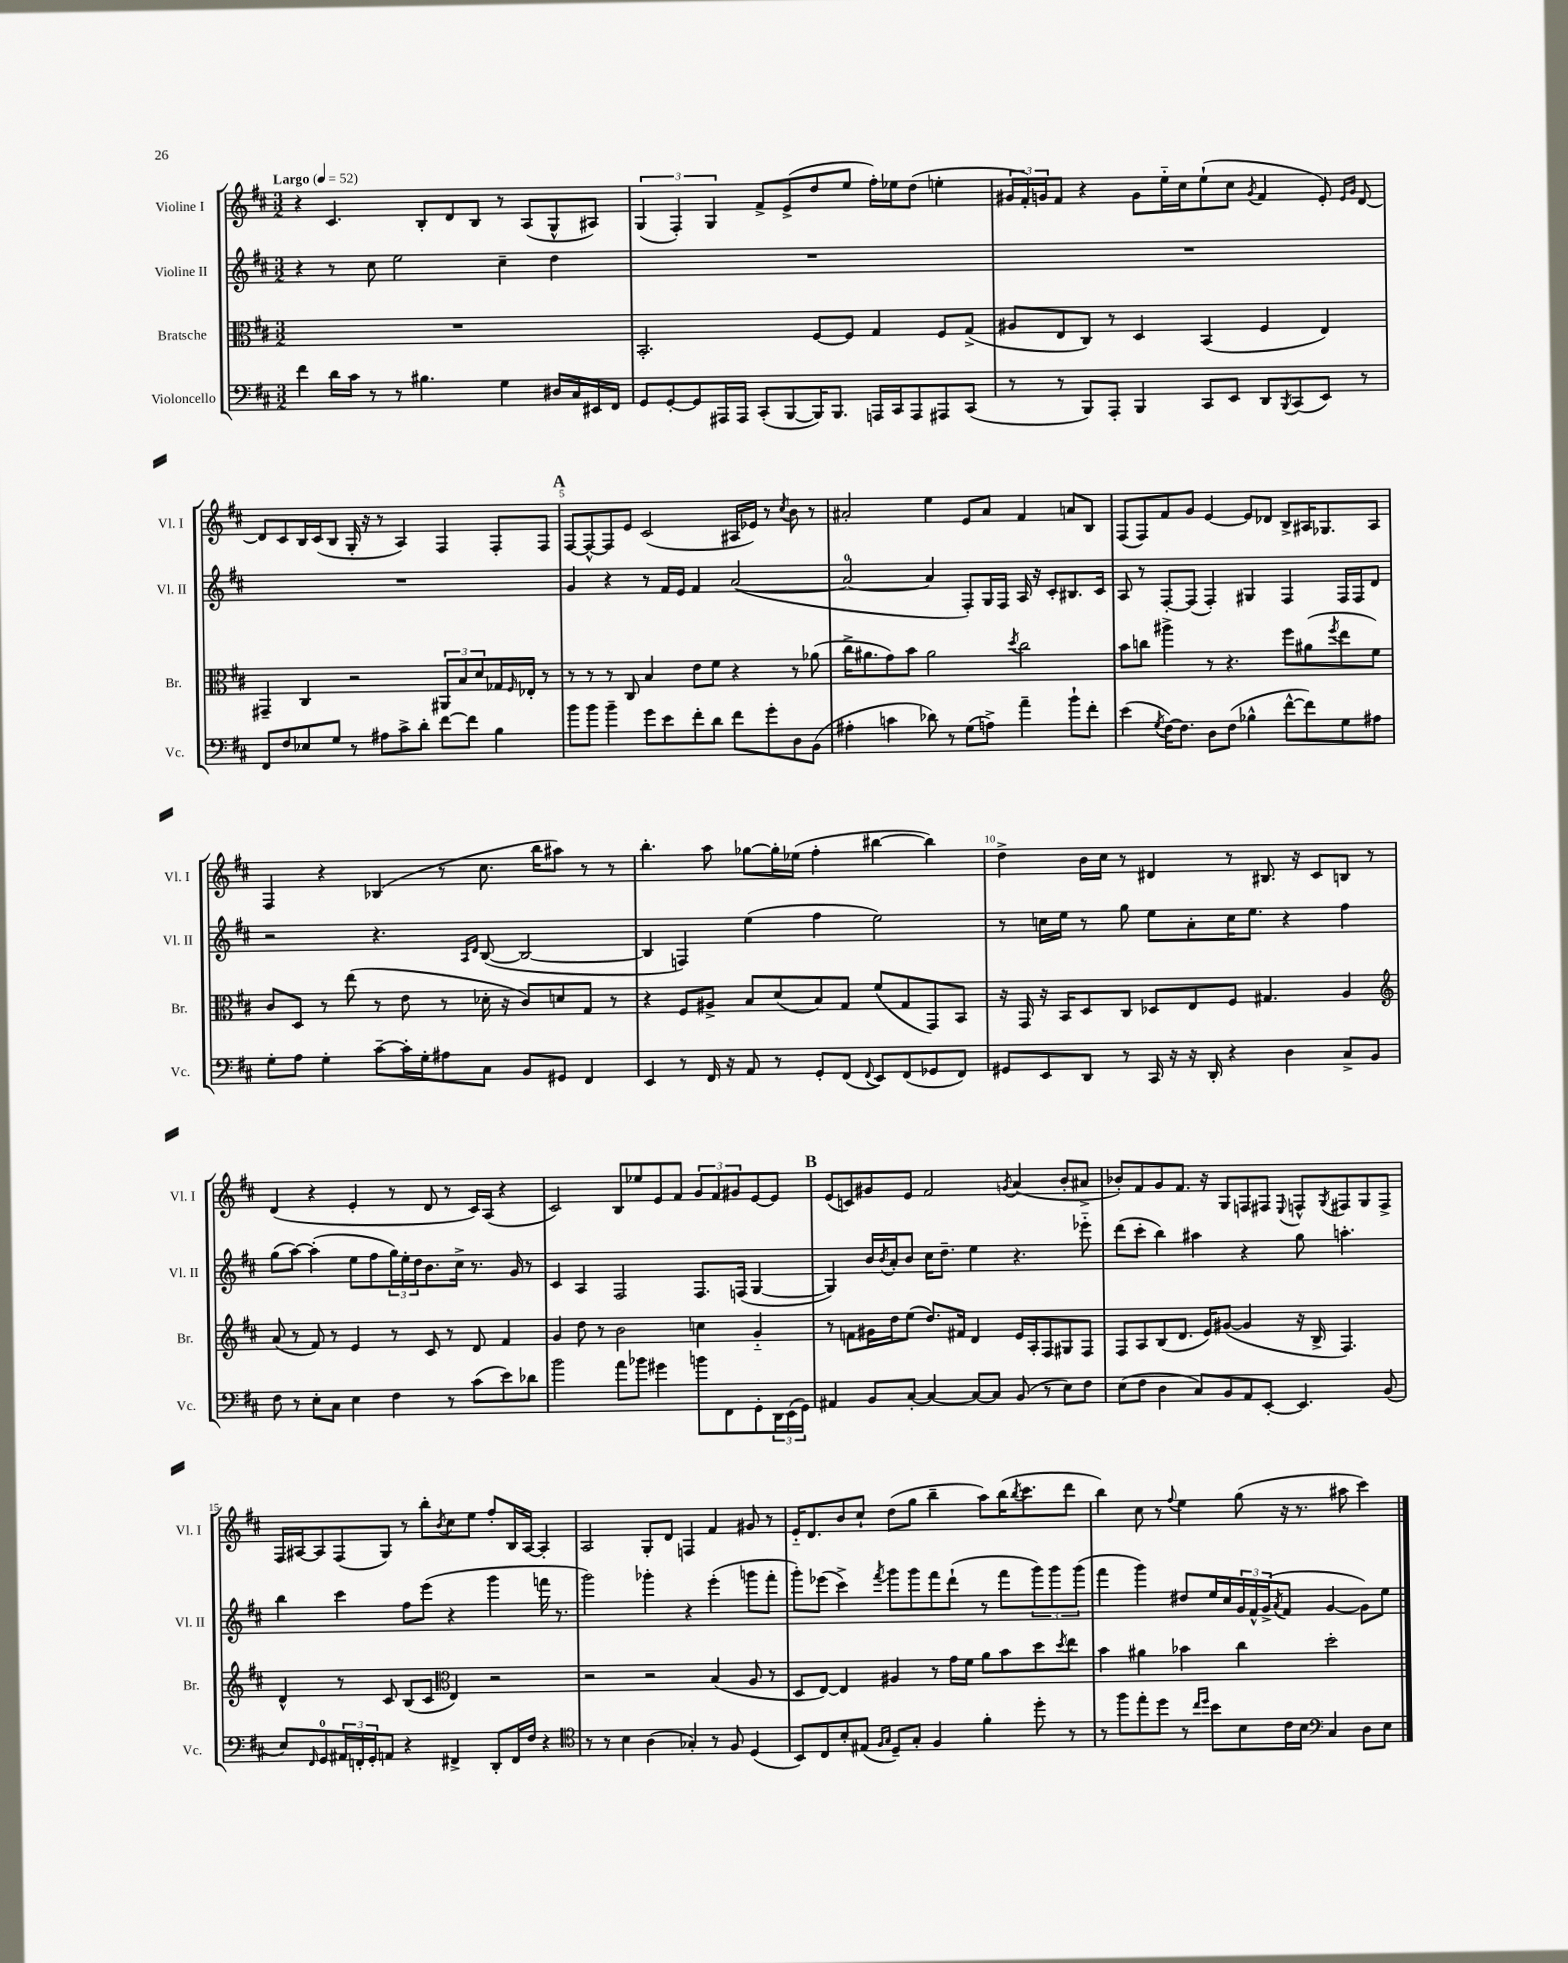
<<
\new StaffGroup <<
\new Staff = "s0" \with { instrumentName = "Violine I" shortInstrumentName = "Vl. I" } {
    \clef treble \key d \major \numericTimeSignature \time 3/2 \tempo "Largo" 4 = 52
    r4 cis'4. b8-. d'8 b8 r8 a8( g8-^ ais8) |
    \tuplet 3/2 { g4( fis4-.) g4 } fis'8-> e'8->( d''8 e''8 fis''16-.) ees''16 d''8( e''4-. |
    \tuplet 3/2 { gis'16 fis'16-.) g'16 } fis'8 r4 g'8 e''16-_ cis''16 e''8-!( cis''8 \acciaccatura { g'8 } fis'4 e'8-.) \grace { e'16 g'16 } d'8~ |
    d'8 cis'8 b16 cis'16( b8 g16-. r16 r8 a4) fis4 fis8-. fis8 |
    \mark \markup { \bold "A" } fis8~ fis8~-^ fis8 e'8 cis'2( ais16 ees'16) r8 \acciaccatura { cis''8 } b'8 r8 |
    ais'2-. e''4 e'8 ais'8 fis'4 a'8 b8 |
    fis8( fis8) fis'8 g'8 e'4~ e'8 des'8 b8-> ais16 ges8. ais8 |
    fis4 r4 bes4( r8 cis''8. b''16 ais''8) r8 r8 |
    b''4.-. a''8 ges''8~ ges''16-. ees''16( fis''4-. bis''4~ bis''4) |
    d''4-> b'16 cis''16 r8 dis'4 r8 bis8. r16 cis'8 b8 r8 |
    d'4( r4 e'4-. r8 d'8 r8 cis'16) a16( r4 |
    cis'2) b8 ees''8 e'8 fis'8 \tuplet 3/2 { g'8 fis'8 gis'8 } e'8~ e'8 |
    \mark \markup { \bold "B" } e'8( c'8) gis'8 e'8 fis'2 \acciaccatura { g'8 } a'4( b'8-. ais'8-> |
    bes'8-.) fis'8 g'8 fis'8. r16 g8 f8 fis8 \appoggiatura { e8 } f8-^ \acciaccatura { g8 } fis8 g8 fis8-> |
    fis16 ais16~ ais8 fis8( g8) r8 b''8-. \acciaccatura { b'8 } cis''8 e''8 fis''8-. b16 ais16~ ais4-. |
    a2 g8-. d'8 f4 fis'4 gis'8 r8 |
    e'16-_ d'8. b'8 cis''8-! d''8( g''8 b''4-- a''8) b''16( \acciaccatura { b''8 } cis'''8. d'''8 |
    b''4) cis''8 r8 \appoggiatura { fis''8 } e''4 g''8( r16 r8. ais''8 cis'''4) \bar "|." |
}
\new Staff = "s1" \with { instrumentName = "Violine II" shortInstrumentName = "Vl. II" } {
    \clef treble \key d \major \numericTimeSignature \time 3/2
    r4 r8 cis''8 e''2 cis''4-- d''4 |
    R1. |
    R1. |
    R1. |
    \mark \markup { \bold "A" } g'4 r4 r8 fis'16 e'16 fis'4 a'2~( |
    a'2-0~ a'4 fis8-.) g16 fis16 a16 r16 cis'8-. bis8. cis'16 |
    a8 r8 fis8~-. fis8( fis4-.) gis4 fis4 fis16 fis16 d'8 |
    r2 r4. \grace { a16 d'16 } b8~( b2~ |
    b4 f4) e''4( fis''4 e''2) |
    r8 c''16 e''16 r8 g''8 e''8 a'8-. c''16 e''8. r4 fis''4 |
    g''8( a''8~) a''4-.( e''8 fis''8 \tuplet 3/2 { g''16) e''16-. d''16 } b'8. cis''16-> r8. g'16 r8 |
    cis'4 a4 fis2 fis8. f16( g4~ |
    \mark \markup { \bold "B" } g4) b'16 \acciaccatura { b'8 } a'16-. b'8 cis''16 d''8.-- e''4 r4. ees'''8-_ |
    d'''8( cis'''8-. b''4) ais''4 r4 g''8 a''4.-. |
    b''4 cis'''4 fis''8 e'''8( r4 g'''4 f'''16 r8. |
    g'''2) ges'''4-. r4 e'''4-.( g'''8 fis'''8-. |
    g'''8-.) ees'''8( cis'''4->) \acciaccatura { fis'''8 } g'''8 g'''8 fis'''8 d'''8-!( r8 fis'''8 \tuplet 3/2 { g'''8) g'''8 g'''8( } |
    fis'''4 g'''4) dis''8 e''16 cis''16 \tuplet 3/2 { g'16 fis'16-^ g'16->( } \acciaccatura { a'8 } fis'8 g'4~ g'8) e''8 \bar "|." |
}
\new Staff = "s2" \with { instrumentName = "Bratsche" shortInstrumentName = "Br." } {
    \clef alto \key d \major \numericTimeSignature \time 3/2
    R1. |
    b,2.-. fis8~ fis8 g4 fis8 g8->( |
    ais8 e8 cis8) r8 d4 b,4( fis4 e4) |
    gis,4-- cis4 r2 \tuplet 3/2 { ais,8 b8 d'8 } ges16 \grace { fis16 } ees16-. r8 |
    \mark \markup { \bold "A" } r8 r8 r8 cis8 b4 e'8 fis'8 r4 r8 aes'8( |
    cis''16-> ais'8. g'8) b'8 ais'2 \acciaccatura { d''8 } cis''2 |
    b'8 c''8 ais''4-> r8 r4. fis''8 ais'8( \acciaccatura { fis''8 } e''8 fis'8) |
    cis'8 d8 r8 e''8( r8 e'8 r8 des'16-. r16 cis'8) d'8 g8 r8 |
    r4 fis8 ais8-> b8 d'8( b8) g8 fis'8( g8 g,8) b,8 |
    r16 g,16 r16 b,16 d8 cis8 des8 e8 fis8 gis4. a4 |
    \clef treble a'8( r8 fis'8) r8 e'4 r8 cis'8 r8 d'8 fis'4 |
    g'4 d''8 r8 b'2 c''4 g'4-_ |
    \mark \markup { \bold "B" } r8 f'8 gis'16 d''16 e''8( d''8.) fis'16 d'4 e'16 a16-. fis8 gis8 fis8 |
    fis8 a8 b8( d'8. e'16) gis'8~( gis'4 r16 b16-> fis4.) |
    d'4-^ r8 cis'8 b8( cis'8 \clef alto e4) r2 |
    r2 r2 b4( a8 r8 |
    d8 e8~) e4 ais4 r8 g'16 fis'16 a'8 b'8 d''8 \acciaccatura { d''8 } e''8 |
    b'4 ais'4 bes'4 cis''4 d''2-. \bar "|." |
}
\new Staff = "s3" \with { instrumentName = "Violoncello" shortInstrumentName = "Vc." } {
    \clef bass \key d \major \numericTimeSignature \time 3/2
    fis'4 d'16 cis'16 r8 r8 bis4. g4 dis16 cis16 eis,16 fis,16 |
    g,8 g,8~-. g,8 ais,,16 ais,,16 cis,8-.( b,,8~ b,,16) b,,8. a,,16 cis,16 a,,8 ais,,8 cis,8( |
    r8 r8 b,,8) a,,8-. b,,4 cis,8 e,8 d,8 \acciaccatura { b,,8 } cis,8( e,8) r8 |
    fis,8 fis8 ees8 g8 r8 ais8 cis'8-> d'8-. fis'8~ fis'8 b4 |
    \mark \markup { \bold "A" } b'8 b'8 b'4-- g'8 e'8 fis'8-. d'8 fis'8 g'8-. d8 b,8( |
    ais4-. c'4 des'8) r8 g8( a8->) a'4-- b'8-! fis'8-. |
    e'4( \acciaccatura { g8 } fis16~) fis8. d8 fis8( bes4-^ fis'8~-^ fis'8) g8 ais8 |
    g8-. a8 g4-. cis'8~-- cis'16-. g16-. ais8 cis8 b,8 gis,8 fis,4 |
    e,4 r8 fis,16 r16 a,8 r8 g,8-. fis,8( \appoggiatura { fis,8 } e,8) fis,8( ges,8 fis,8) |
    gis,8 e,8 d,8 r8 cis,16 r16 r16 d,16-. r4 d4 cis8-> b,8 |
    fis8 r8 e8-. cis8 e4 fis4 r8 cis'8( e'8) des'8 |
    b'2 a'8 bes'8 gis'4 b'8 fis,8 g,8-. \tuplet 3/2 { d,16 e,16( g,16) } |
    \mark \markup { \bold "B" } ais,4 b,8 cis8~-. cis4~ cis8~ cis8 b,8( r8 e8) fis8 |
    e8( fis8 d4 cis8) b,8 a,8 e,8~-. e,4. b,8( |
    e8) \grace { fis,16 } g,8-0 \tuplet 3/2 { ais,16 f,16-. g,16-. } a,8 r4 fis,4-> d,8-. fis,16 fis16 r4 |
    \clef tenor r8 r8 b4 a4( ges4-.) r8 fis8 d4( |
    b,8) cis8 b8-. eis8( \grace { fis16 g16 } d8--) g8-. fis4 fis'4-. d''8-. r8 |
    r8 fis''8 e''8-. d''8 r8 \grace { cis''16 d''16 } b'8 b8 cis'16 b16 \clef bass cis4 d8 e8 \bar "|." |
}
>>
>>
\layout { \context { \Score \override BarNumber.break-visibility = ##(#f #t #t) barNumberVisibility = #(every-nth-bar-number-visible 5) } }
